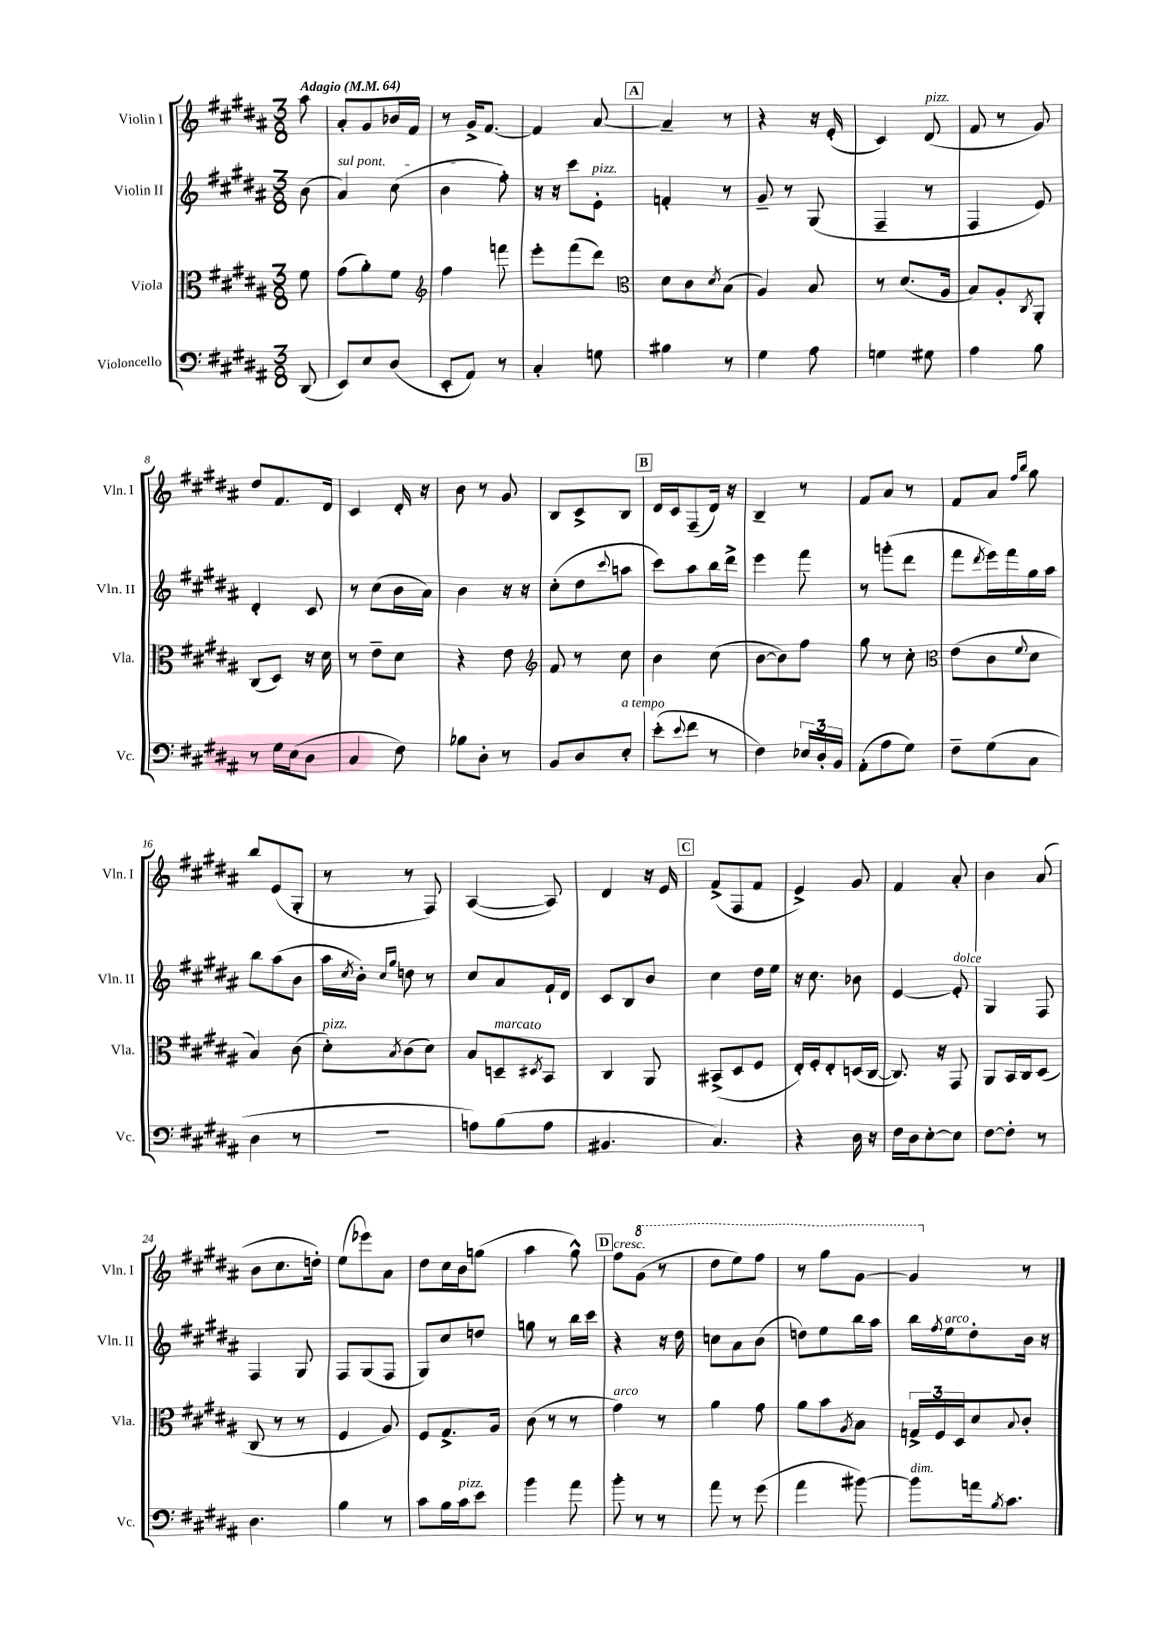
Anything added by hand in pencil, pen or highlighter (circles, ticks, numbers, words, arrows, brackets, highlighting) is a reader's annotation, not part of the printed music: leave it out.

**kern	**kern	**kern	**kern
*staff4	*staff3	*staff2	*staff1
*clefF4	*clefC3	*clefG2	*clefG2
*k[f#c#g#d#a#]	*k[f#c#g#d#a#]	*k[f#c#g#d#a#]	*k[f#c#g#d#a#]
*M3/8	*M3/8	*M3/8	*M3/8
*MM64	*MM64	*MM64	*MM64
(8DD#/	8f#\	(8b\	8aa#\
=	=	=	=
8EE/L)	(8g#\L	4a#/)	8a#'/L
8E/	8a#'\)	.	8g#/
(8D#/J	8f#\J	(8cc#\	16b-/L
.	.	.	16f#/JJ
=	=	=	=
*	*clefG2	*	*
8EE'/L	4ff#\	4b\	8r
8AA#/J)	.	.	16g#^/LK
.	.	.	[8.f#/J
8r	8fff\	8ff#'\)	.
=	=	=	=
4C#'/	8eee'\L	16r	4f#/]
.	.	16r	.
.	(8fff#\	8ccc#\L	.
8G\	8ddd#\J)	8e'\J	[8a#/
=	=	=	=
*	*clefC3	*	*
4B#\	8d#\L	4f'/	4a#~/]
.	8c#\	.	.
.	8qd#/	.	.
8r	(8B\J	8r	8r
=	=	=	=
4G#\	4A#/)	8g#~/	4r
.	.	8r	.
8A#\	8B/	(8G#/	16r
.	.	.	(16e'/
=	=	=	=
4G\	8r	4F#~/	4c#/)
.	(8.d#/L	.	.
8G#\	.	8r	(8d#/
.	16A#/Jk	.	.
=	=	=	=
4A#\	8B/L)	4F#/	8f#/
.	8A#'/	.	8r
.	8qC#/	.	.
8B\	8AA#'/J	8e/)	8g#/)
=	=	=	=
8r	(8C#/L	4d#'/	8dd#/L
16G#\LL	8D#/J)	.	8.f#/
(16E\J	.	.	.
8D#\J	16r	8c#/	.
.	16d#\	.	16d#/Jk
=	=	=	=
4C#/	8r	8r	4c#/
.	8e~\L	(8cc#\L	.
8F#\)	8d#\J	16b\L	16d#'/
.	.	16a#\JJ)	16r
=	=	=	=
8B-\L	4r	4b\	8b\
8D#'\J	.	.	8r
8r	8e\	16r	8g#/
.	.	16r	.
=	=	=	=
*	*clefG2	*	*
8BB/L	8f#/	(8cc#'\L	8B/L
8D#/	8r	8dd#\	8c#^/
.	.	8qqccc#/	.
8E'/J	8cc#\	8aa\J	8B/J
=	=	=	=
(8e'\L	4b\	8ccc#\L)	16d#/LL
.	.	.	16c#/J
8qqe/	.	.	.
8f#\J	.	8aa#\	(8F#~/
8r	(8cc#\	16bb\L	16d#/Jk)
.	.	16ddd#^\JJ	16r
=	=	=	=
4F#\)	[8b\L	4eee\	4B~/
.	8b\])	.	.
24E-/LL	8ff#\J	8fff#\	8r
24D#'/	.	.	.
24BB/JJ	.	.	.
=	=	=	=
(8AA#'\L	8gg#\	8r	8f#/L
8A#\	8r	(8ggg'\L	8a#/J
8G#\J)	8cc#'\	8ddd#\J	8r
=	=	=	=
*	*clefC3	*	*
8F#~\L	(8e\L	8fff#\L	8f#/L
.	.	8qddd#/	.
(8G#\	8c#\	16eee\L)	8a#/J
.	.	16fff#\	.
.	.	.	16qqff#/LL
.	8qqf#/	.	16qqbb/JJ
8C#\J	8d#\J	16gg#\	8gg#\
.	.	16aa#\JJ	.
=	=	=	=
4D#\	4B/)	8bb\L	8bb/L
.	.	(8aa#\	(8e/
8r	(8c#\	8b\J	8G#'/J
=	=	=	=
4.r	8d#'\L)	16aa#\LL	8r
.	.	8qcc#/	.
.	.	16b'\JJ)	.
.	.	16qqcc#/LL	.
.	8qB/	16qqgg#/JJ	.
.	(8c#\	8dd\	8r
.	8d#\J)	8r	8F#/)
=	=	=	=
8A\L)	8B/L	8cc#/L	([4A#/
(8B\	8D~/	8a#/	.
.	8qD#/	.	.
8A\J	8BB/J	16f#`/L	8A#/])
.	.	16d#/JJ	.
=	=	=	=
4.BB#/	4C#/	8c#/L	4d#/
.	.	8B/	.
.	8AA#/	8b/J	16r
.	.	.	16e/
=	=	=	=
4.C#/)	(8BB#^/L	4cc#\	(8f#^/L
.	8D#/	.	8F#/
.	8F#/J	16dd#\LL	8f#/J
.	.	16ee\JJ	.
=	=	=	=
4r	16E'/LL)	16r	4e^/)
.	16F#'/J	8.cc#\	.
.	8E'/	.	.
16D#\	(16D/L	8b-\	8g#/
16r	[16C#/JJ	.	.
=	=	=	=
16F#\LL	8.C#/])	[4e/	4f#/
16D#\J	.	.	.
[8E'\	.	.	.
.	16r	.	.
8E\]J	8GG#/	8e'/]	8a#'/
=	=	=	=
[8F#\L	8AA#/L	4G#/	4b\
8F#'\]J	16BB/L	.	.
.	16C#/J	.	.
8r	(8D#/J	8F#/	(8a#/
=	=	=	=
4.D#\	8C#/	4F#/	8b\L
.	8r	.	8.cc#\
.	8r	8G#/	.
.	.	.	16dd'\Jk)
=	=	=	=
4B\	4F#/	8F#/L	(8ee\L
.	.	(8G#/	8eee-\)
8r	8A#/)	8F#/J	8a#\J
=	=	=	=
8c#\L	8F#/L	8G#/L)	8dd#\L
16B\L	8.G#^/	8cc#/	16cc#\L
16c#\J	.	.	16b\J
8e\J	.	8dd/J	(8gg\J
.	16A#/Jk	.	.
=	=	=	=
4b\	(8c#\	8gg\	4aa#\
.	8r	8r	.
8a#\	8r	16bb\LL	8gg#^^\)
.	.	16ccc#\JJ	.
=	=	=	=
8b'\	4g#\)	4r	8ff#\L
8r	.	.	(8gg#\J
8r	8r	16r	8r
.	.	16dd#\	.
=	=	=	=
8a#\	4a#\	8cc\L	8ddd#\L
8r	.	8a#\	8eee\)
(8g#\	8g#\	(8b\J	8fff#\J
=	=	=	=
4a#\	8a#\L	8dd\L)	8r
.	8b\	8ee\	8ggg#\L
.	8qA#/	.	.
[8b#\)	8B\J	16bb\L	[8gg#\J
.	.	16aa#\JJ	.
=	=	=	=
8b#\]L	24G^/LL	16bb\LL	4gg#/]
.	24F#/	.	.
.	.	8qff#/	.
.	.	16ee\J	.
.	24D#/J	.	.
16a\k	8d#/	8dd#'\	.
8qB/	.	.	.
8.c#\J	.	.	.
.	8qqB/	.	.
.	8c#'/J	16b\Jk	8r
.	.	16r	.
==	==	==	==
*-	*-	*-	*-
